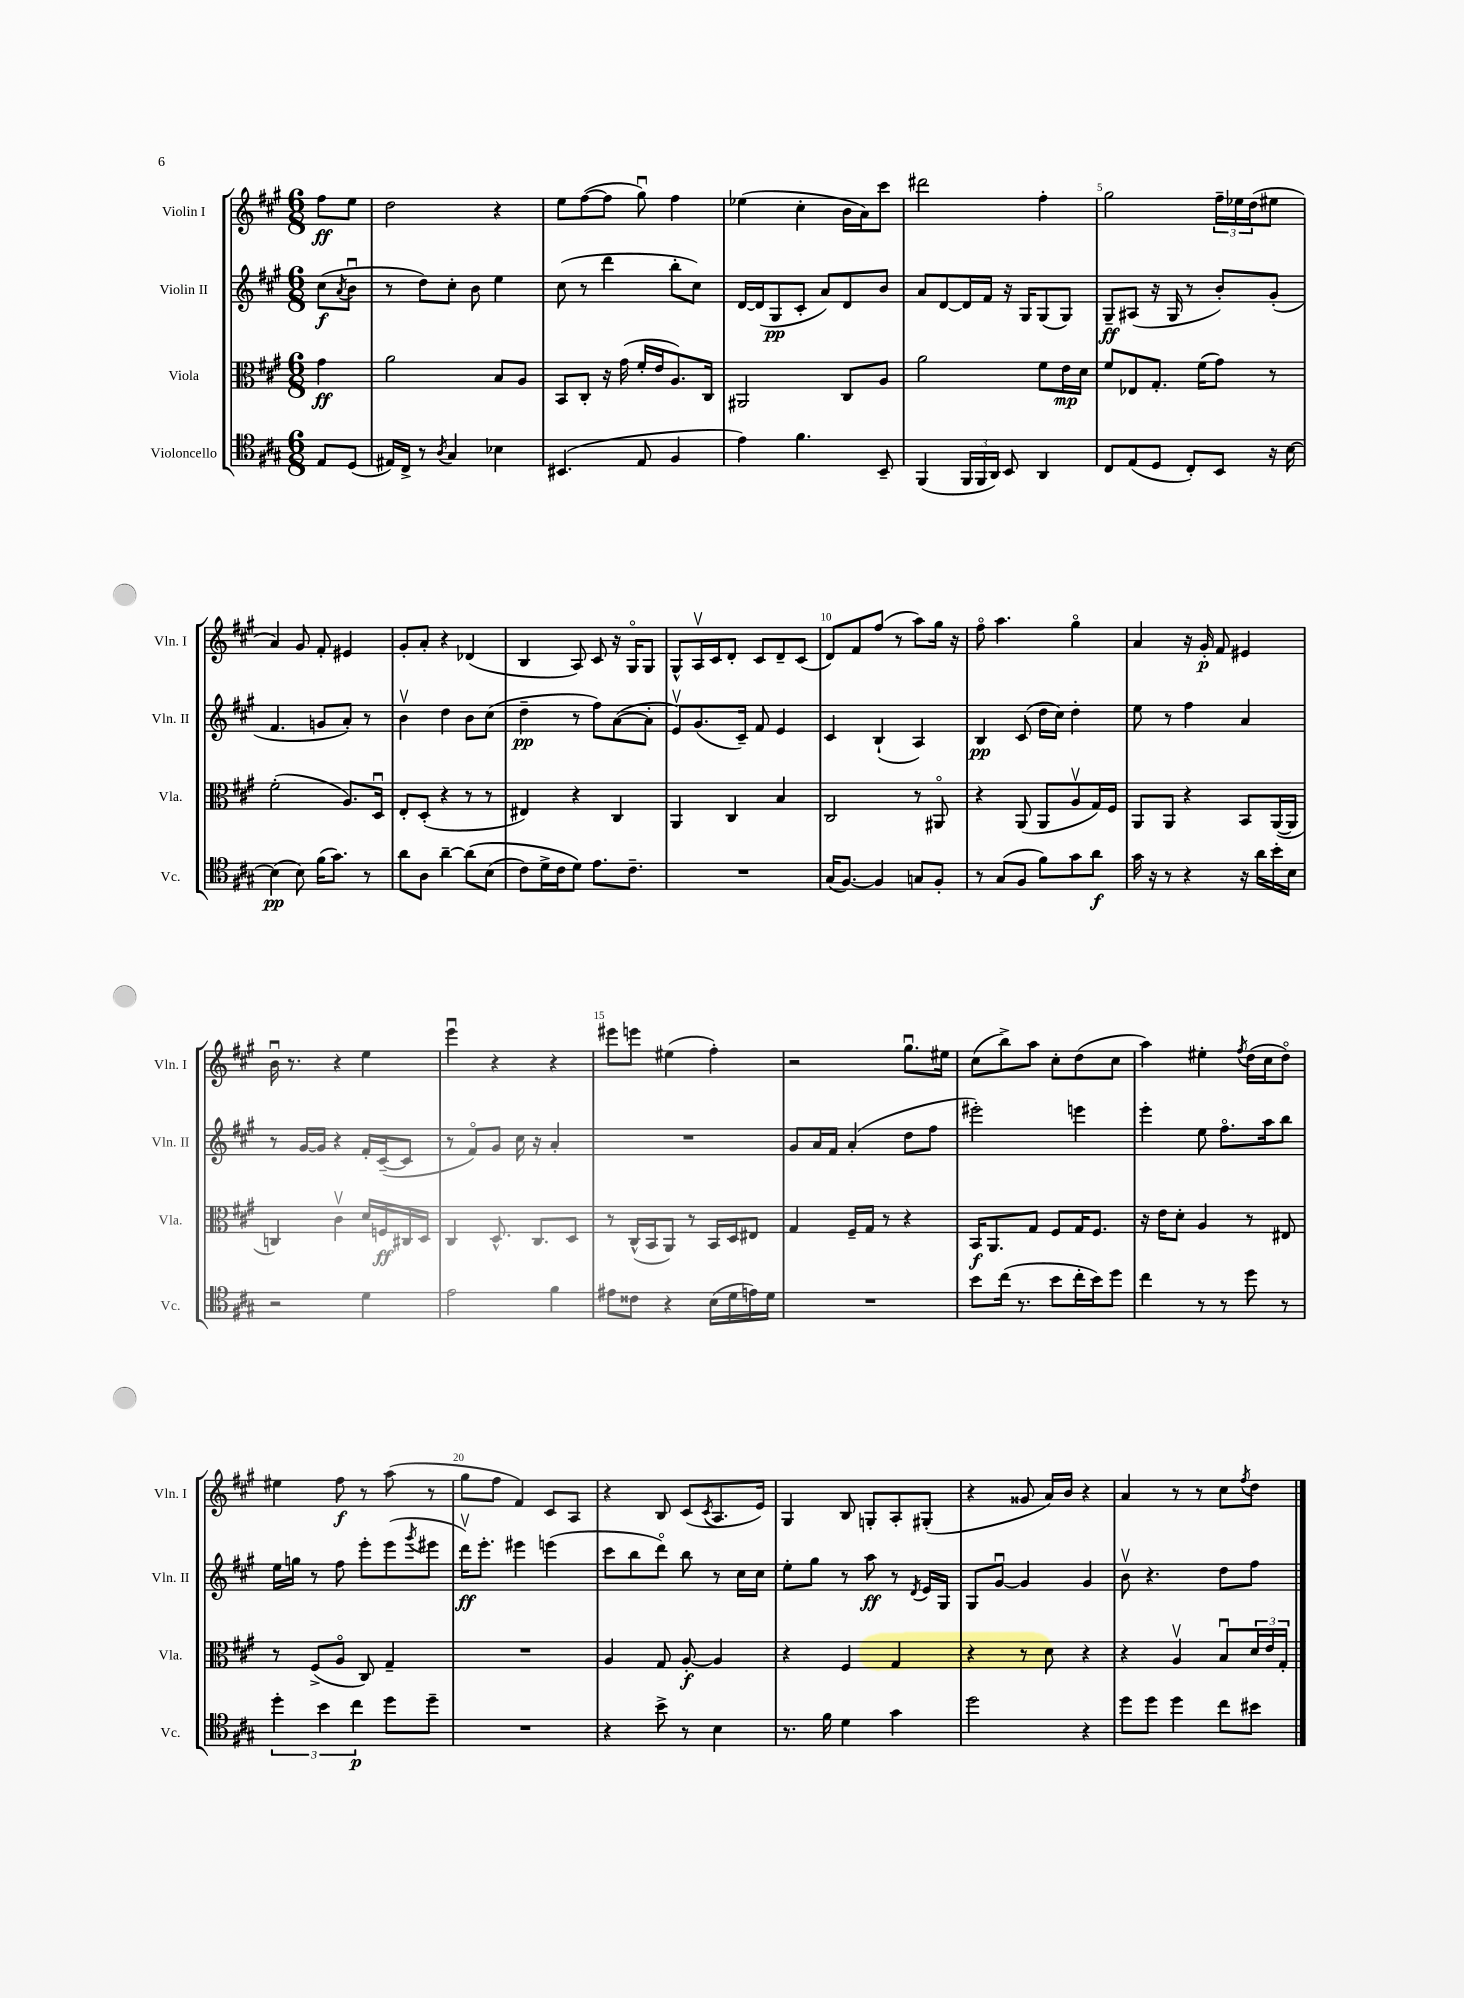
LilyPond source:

<<
\new StaffGroup <<
\new Staff = "s0" \with { instrumentName = "Violin I" shortInstrumentName = "Vln. I" } {
    \clef treble \key a \major \numericTimeSignature \time 6/8 \partial 4
    fis''8\ff e''8 |
    d''2 r4 |
    e''8 fis''8~( fis''8 gis''8\downbow) fis''4 |
    ees''4( cis''4-. b'16 a'16) cis'''8 |
    dis'''2 fis''4-. |
    gis''2 \tuplet 3/2 { fis''16-- ees''16 d''16( } eis''8 |
    a'4) gis'8 fis'8-. eis'4 |
    gis'8-. a'8-. r4 des'4( |
    b4 a8) cis'8 r16 gis16\flageolet gis8 |
    gis8-^ a16\upbow cis'16 d'8-. cis'8 d'8-- cis'8( |
    d'8) fis'8 fis''8( r8 a''8) gis''16 r16 |
    fis''8\flageolet a''4. gis''4\flageolet |
    a'4 r16 gis'16-.\p fis'8 eis'4 |
    b'16\downbow r8. r4 e''4 |
    e'''4\downbow r4 r4 |
    eis'''8 e'''8 eis''4( fis''4-.) |
    r2 gis''8.\downbow eis''16 |
    cis''8( b''8->) a''8 cis''8-. d''8( cis''8 |
    a''4) eis''4-. \acciaccatura { fis''8 } d''16( cis''16 d''8\flageolet) |
    eis''4 fis''8\f r8 a''8( r8 |
    gis''8 fis''8 fis'4) cis'8 a8 |
    r4 b8 cis'8( \acciaccatura { cis'8 } a8. e'16) |
    gis4 b8 g8-. a8-. gis8-.( |
    r4 gisis'8 a'16) b'16 r4 |
    a'4 r8 r8 cis''8 \acciaccatura { fis''8 } d''8 \bar "|." |
}
\new Staff = "s1" \with { instrumentName = "Violin II" shortInstrumentName = "Vln. II" } {
    \clef treble \key a \major \numericTimeSignature \time 6/8 \partial 4
    cis''8\f( \acciaccatura { a'8 } b'8\downbow |
    r8 d''8) cis''8-. b'8 e''4 |
    cis''8( r8 d'''4 b''8-. cis''8) |
    d'16~ d'16( gis8\pp cis'8-. a'8) d'8 b'8 |
    a'8 d'8~ d'16 fis'16 r16 gis16 gis8( gis8) |
    gis8--\ff ais8( r16 gis16 r8 b'8-.) gis'8-.( |
    fis'4. g'8 a'8-.) r8 |
    b'4\upbow d''4 b'8 cis''8( |
    d''4--\pp r8 fis''8) a'8~( a'8-. |
    e'8\upbow) gis'8.( cis'16--) fis'8 e'4 |
    cis'4 b4-!( a4) |
    b4\pp cis'8( d''16 cis''16) d''4-. |
    e''8 r8 fis''4 a'4 |
    r8 gis'16~ gis'16 r4 fis'16-. cis'16~--( cis'8 |
    r8 fis'8\flageolet) gis'8 cis''16 r16 a'4-. |
    R2. |
    gis'8 a'16 fis'16 a'4-.( d''8 fis''8 |
    eis'''2-.) e'''4 |
    e'''4-. e''8 fis''8.\flageolet a''16 b''8 |
    e''16 g''16 r8 fis''8 e'''8-. e'''8( \acciaccatura { gis'''8 } eis'''8 |
    d'''16\upbow\ff) e'''8.-. eis'''4 e'''4( |
    cis'''8 b''8 d'''8\flageolet) b''8 r8 cis''16 cis''16 |
    e''8-. gis''8 r8 a''8\ff r8 \acciaccatura { d'8 } e'16 gis16 |
    gis8 gis'8~\downbow gis'4 gis'4 |
    b'8\upbow r4. d''8 fis''8 \bar "|." |
}
\new Staff = "s2" \with { instrumentName = "Viola" shortInstrumentName = "Vla." } {
    \clef alto \key a \major \numericTimeSignature \time 6/8 \partial 4
    gis'4\ff |
    a'2 b8 a8 |
    b,8 cis8-. r16 gis'16( fis'16-. e'16 a8.) cis16 |
    ais,2 cis8 a8 |
    a'2 fis'8 e'16\mp d'16 |
    fis'8 ees8 gis8.-. fis'16( gis'8) r8 |
    fis'2-.( a8.) d16\downbow |
    e8-. d8-.( r4 r8 r8 |
    eis4) r4 cis4 |
    a,4 cis4 b4 |
    cis2 r8 ais,8\flageolet |
    r4 a,8( a,8 a8\upbow gis16) fis16 |
    a,8 a,8 r4 b,8 a,16~( a,16 |
    c4) cis'4\upbow d'16 f16\ff cis16 d16 |
    cis4 d8.-^ cis8. d8 |
    r8 cis16-^( b,16 a,8) r8 b,16 d16 eis8 |
    gis4 fis16-- gis16 r8 r4 |
    b,16\f a,8. gis8 fis8 gis16 fis8. |
    r16 e'16 d'8-. a4 r8 eis8 |
    r8 fis8->( a8\flageolet cis8) gis4-- |
    R2. |
    a4 gis8 a8~-.\f a4 |
    r4 fis4 gis4 |
    r4 r8 d'8 r4 |
    r4 a4\upbow b8\downbow \tuplet 3/2 { d'16 e'16 gis16-. } \bar "|." |
}
\new Staff = "s3" \with { instrumentName = "Violoncello" shortInstrumentName = "Vc." } {
    \clef tenor \key a \major \numericTimeSignature \time 6/8 \partial 4
    e8 d8( |
    eis16) cis16-> r8 \acciaccatura { a8 } gis4 bes4 |
    bis,4.( e8 fis4 |
    e'4) fis'4. b,8-- |
    fis,4( \tuplet 3/2 { fis,16 fis,16 a,16) } b,8 a,4 |
    cis8 e8( d8 cis8-.) b,8 r16 b16~ |
    b4\pp( b8) fis'16( gis'8.) r8 |
    a'8 a8 a'4~-- a'8\( b8( |
    cis'8) d'16-> cis'16 d'8\) e'8. cis'8.-- |
    R2. |
    gis16( fis8.~) fis4 g8 fis8-. |
    r8 gis8( fis8 fis'8) gis'8 a'8\f |
    gis'16 r16 r8 r4 r16 a'16 b'16-. b16 |
    r2 d'4 |
    e'2 fis'4 |
    eis'8 cisis'8 r4 b16( d'16 e'16) d'16 |
    R2. |
    b'8 cis''16( r8. b'8 cis''16-. b'16) d''8 |
    cis''4 r8 r8 d''8 r8 |
    \tuplet 3/2 { d''4-. b'4 cis''4\p } d''8 d''8-- |
    R2. |
    r4 b'8-> r8 b4 |
    r8. fis'16 d'4 gis'4 |
    d''2 r4 |
    d''8 d''8 d''4 cis''8 bis'8 \bar "|." |
}
>>
>>
\layout { \context { \Score \override BarNumber.break-visibility = ##(#f #t #t) barNumberVisibility = #(every-nth-bar-number-visible 5) } }
